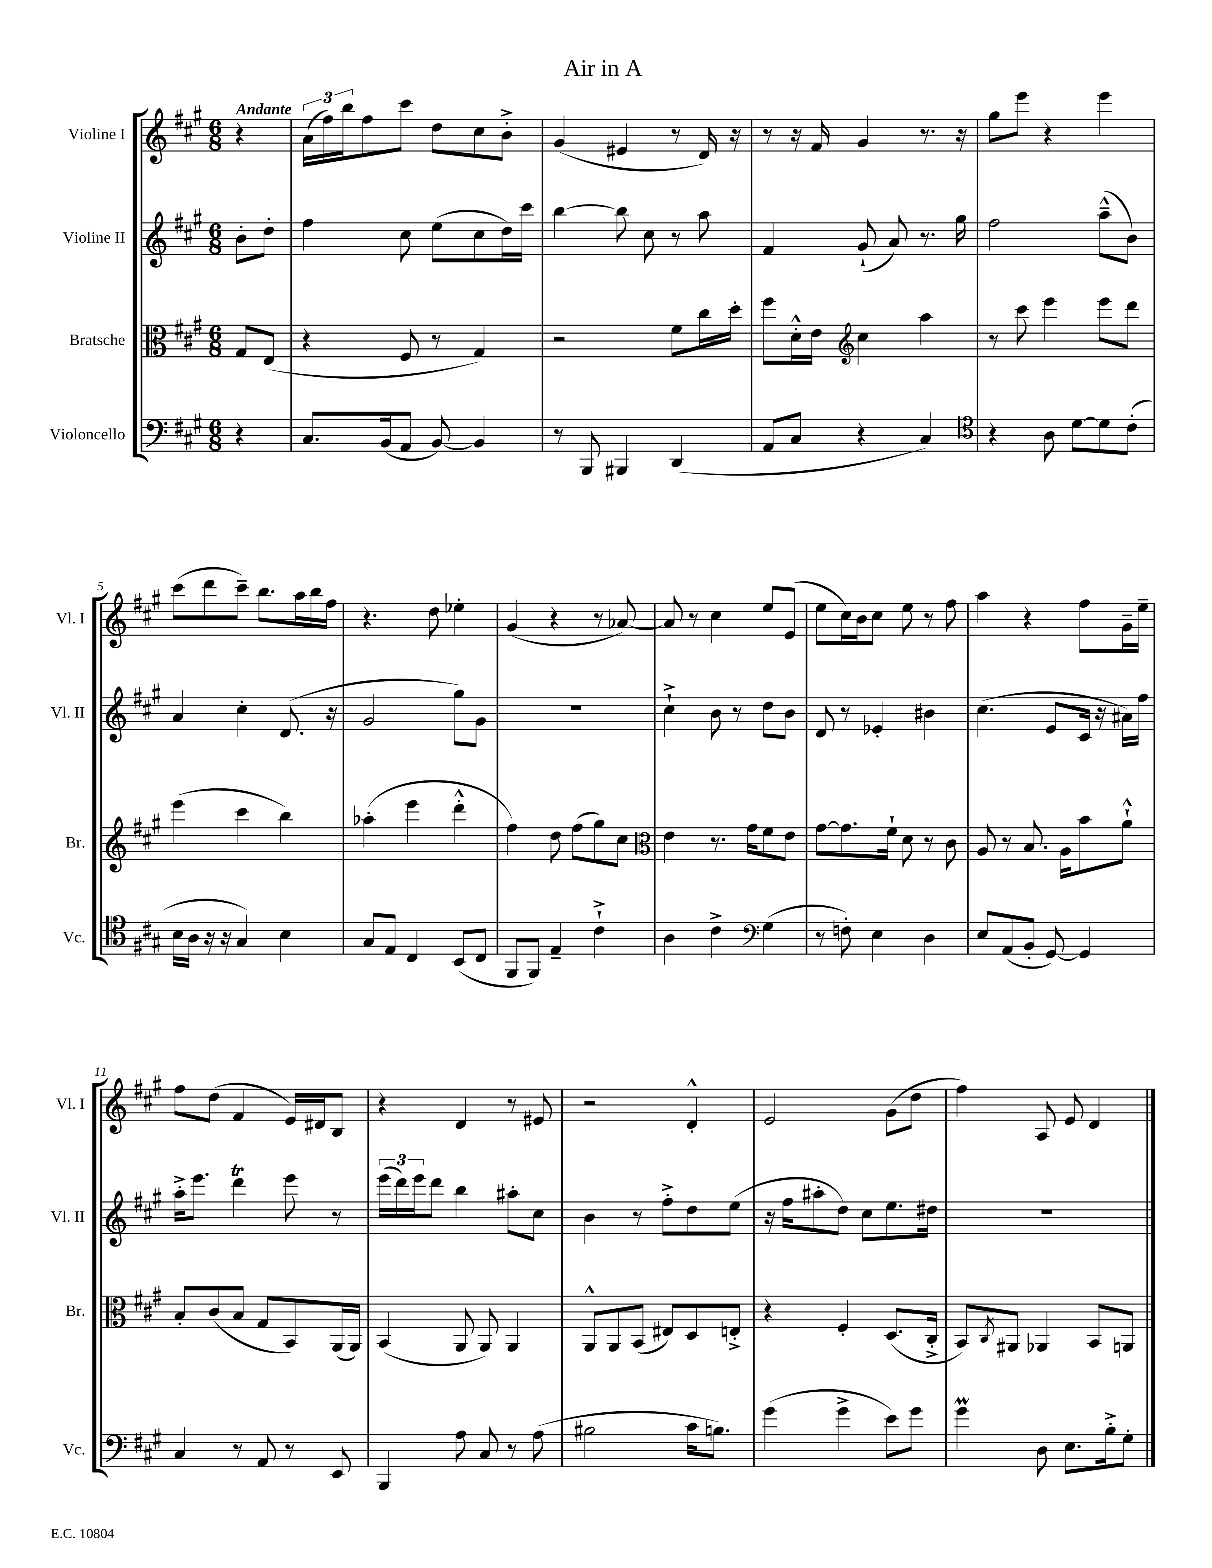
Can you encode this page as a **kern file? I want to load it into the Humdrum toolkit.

**kern	**kern	**kern	**kern
*staff4	*staff3	*staff2	*staff1
*clefF4	*clefC3	*clefG2	*clefG2
*k[f#c#g#]	*k[f#c#g#]	*k[f#c#g#]	*k[f#c#g#]
*M6/8	*M6/8	*M6/8	*M6/8
4r	8G#	8b'	4r
.	(8E	8dd'	.
=	=	=	=
8.C#	4r	4ff#	(24a
.	.	.	24ff#)
.	.	.	24bb
.	.	.	8ff#
(16BB	.	.	.
8AA	8F#	8cc#	8ccc#
[8BB)	8r	(8ee	8dd
4BB]	4G#)	8cc#	8cc#
.	.	16dd)	8b'^
.	.	16ccc#	.
=	=	=	=
8r	2r	[4bb	(4g#
8BBB	.	.	.
4BBB#	.	8bb]	4e#
.	.	8cc#	.
(4DD	8f#	8r	8r
.	16cc#	8aa	16d)
.	16dd'	.	16r
=	=	=	=
8AA	8ff#	4f#	8r
8C#	16d'^^	.	16r
.	16e	.	16f#
*	*clefG2	*	*
4r	4cc#	(8g#`	4g#
.	.	8a)	.
4C#)	4aa	8.r	8.r
.	.	16gg#	16r
=	=	=	=
*clefC4	*	*	*
4r	8r	2ff#	8gg#
.	8ccc#	.	8eee
8A	4eee	.	4r
[8d	.	.	.
8d]	8eee	(8aa~^^	4eee
(8c#'	8ddd	8b)	.
=	=	=	=
16B	(4eee	4a	(8ccc#
16A	.	.	.
16r	.	.	8ddd
16r	.	.	.
4G#)	4ccc#	4cc#'	8ccc#~)
.	.	.	8.bb
4B	4bb)	(8.d	.
.	.	.	16aa
.	.	.	16bb
.	.	16r	16ff#
=	=	=	=
8G#	(4aa-'	2g#	4.r
8E	.	.	.
4C#	4eee	.	.
.	.	.	8dd
(8BB	4ddd'^^	8gg#)	4ee-'
8C#	.	8g#	.
=	=	=	=
8FF#	4ff#)	2.r	(4g#
8FF#)	.	.	.
4E~	8dd	.	4r
.	(8ff#	.	.
4c#`^	8gg#)	.	8r
.	8cc#	.	[8a-)
=	=	=	=
*	*clefC3	*	*
4A	4e	4cc#`^	8a-]
.	.	.	8r
4c#^	8.r	8b	4cc#
.	.	8r	.
.	16g#	.	.
*clefF4	*	*	*
(4G#	8f#	8dd	8ee
.	8e	8b	(8e
=	=	=	=
8r	[8g#	8d	8ee
8F')	8.g#]	8r	16cc#)
.	.	.	16b
4E	.	4e-'	8cc#
.	16f#`	.	.
.	8d	.	8ee
4D	8r	4b#	8r
.	8c#	.	8ff#
=	=	=	=
8E	8A	(4.cc#	4aa
(8AA	8r	.	.
8BB'	8.B	.	4r
[8GG#)	.	8e	.
.	16A	.	.
4GG#]	8b	16c#	8ff#
.	.	16r	.
.	8a`^^	16a#)	16g#~
.	.	16ff#	16ee~
=	=	=	=
4C#	8B'	16aa'^	8ff#
.	.	8.eee	.
.	(8c#	.	(8dd
8r	8B	4ddd	4f#
8AA	8G#	.	.
8r	8BB)	8eee	16e)
.	.	.	16d#
8EE	(16AA	8r	8B
.	16AA)	.	.
=	=	=	=
4BBB	(4BB	(24eee	4r
.	.	24ddd)	.
.	.	24eee	.
.	.	8ddd	.
8A	8AA	4bb	4d
8C#	8AA)	.	.
8r	4AA	8aa#'	8r
(8A	.	8cc#	8e#
=	=	=	=
2B#	8AA^^	4b	2r
.	8AA	.	.
.	(8BB	8r	.
.	8E#)	8ff#'^	.
16c#	8D	8dd	4d'^^
8.B)	.	.	.
.	8E'^	(8ee	.
=	=	=	=
(4g#	4r	16r	2e
.	.	16ff#	.
.	.	8aa#'	.
4g#^	4F#'	8dd)	.
.	.	8cc#	.
8e)	(8.D	8.ee	(8g#
8g#	.	.	8dd
.	16C#'^	16dd#	.
=	=	=	=
4g#	8BB)	2.r	4ff#)
.	8qC#	.	.
.	8AA#	.	.
8D	4AA-	.	8A
8.E	.	.	8e
.	8BB	.	4d
16B'^	.	.	.
8G#'	8AA	.	.
==	==	==	==
*-	*-	*-	*-
